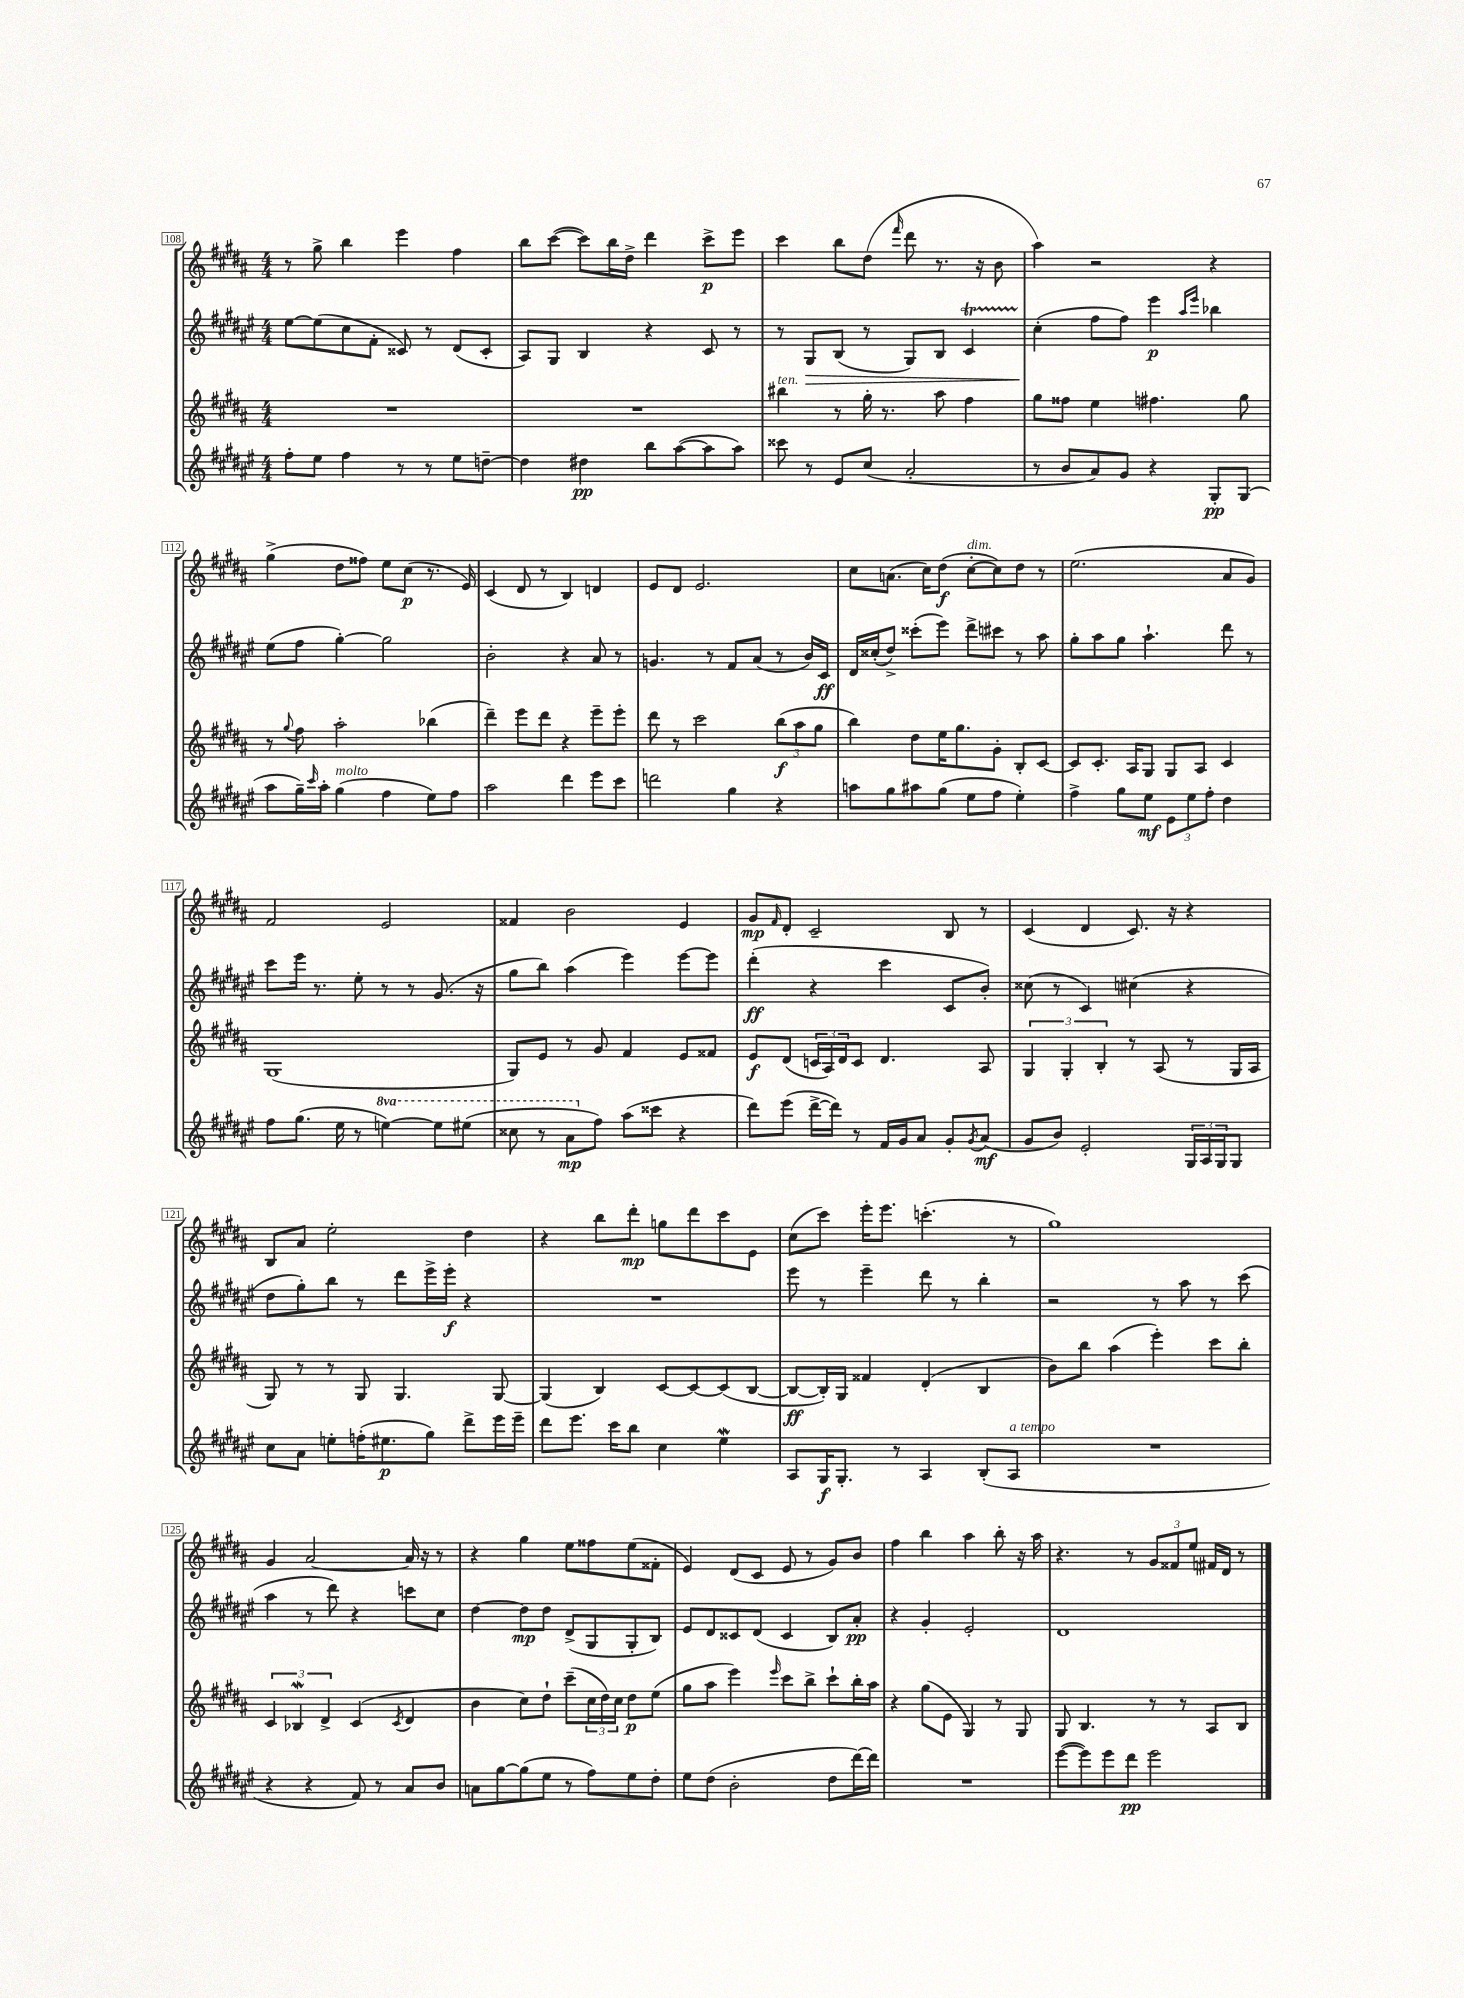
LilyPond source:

<<
\new StaffGroup <<
\new Staff = "s0" {
    \clef treble \key b \major \numericTimeSignature \time 4/4
    r8 gis''8-> b''4 e'''4 fis''4 |
    b''8 cis'''8~( cis'''8) b''16 dis''16-> dis'''4 cis'''8->\p e'''8 |
    cis'''4 b''8 dis''8( \grace { fis'''16 } dis'''8 r8. r16 b'8 |
    ais''4) r2 r4 |
    gis''4->( dis''8 fisis''8) e''8 cis''8\p( r8. e'16) |
    cis'4( dis'8 r8 b4) d'4 |
    e'8 dis'8 e'2. |
    cis''8 a'8.( cis''16) dis''8\f( cis''8~-.^\markup { \italic "dim." } cis''8) dis''8 r8 |
    e''2.( ais'8 gis'8) |
    fis'2 e'2 |
    fisis'4 b'2 e'4 |
    gis'8\mp \grace { fis'16 } dis'8-. cis'2-- b8 r8 |
    cis'4( dis'4 cis'8.) r16 r4 |
    b8 ais'8 e''2-. dis''4 |
    r4 b''8 dis'''8-.\mp g''8 dis'''8 cis'''8 e'8 |
    cis''8( cis'''8) e'''16-. e'''8. c'''4.-.( r8 |
    gis''1) |
    gis'4 ais'2~ ais'16 r16 r8 |
    r4 gis''4 e''8 fisis''8 e''8( fisis'8-. |
    e'4) dis'8( cis'8 e'8 r8 gis'8) b'8 |
    fis''4 b''4 ais''4 b''8-. r16 ais''16 |
    r4. r8 \tuplet 3/2 { gis'8 fisis'8 e''8 } fis'16 dis'16 r8 \bar "|." |
}
\new Staff = "s1" {
    \clef treble \key fis \major \numericTimeSignature \time 4/4
    eis''8~ eis''8( cis''8 fis'8-. cisis'8) r8 dis'8( cisis'8-. |
    ais8) gis8 b4 r4 cis'8 r8 |
    r8 gis8\> b8( r8 gis8) b8 cis'4\startTrillSpan |
    cis''4-.\stopTrillSpan\!( fis''8 fis''8) eis'''4\p \grace { ais''16 eis'''16 } bes''4 |
    eis''8( fis''8 gis''4~-.) gis''2 |
    b'2-. r4 ais'8 r8 |
    g'4. r8 fis'8 ais'8( r8 b'16) cis'16\ff |
    dis'16 cisis''16-.( dis''8->) cisis'''8-.( eis'''8) dis'''8-> cis'''8 r8 ais''8 |
    gis''8-. ais''8 gis''8 ais''4.-! dis'''8 r8 |
    cis'''8 eis'''16 r8. eis''8-. r8 r8 gis'8.( r16 |
    gis''8 b''8) ais''4( eis'''4) eis'''8~ eis'''8 |
    dis'''4-.\ff( r4 cis'''4 cis'8 b'8-.) |
    cisis''8( r8 cis'4) cis''4( r4 |
    dis''8 gis''8-.) b''8 r8 dis'''8 eis'''16-> eis'''16-.\f r4 |
    R1 |
    eis'''8 r8 eis'''4-- dis'''8 r8 b''4-. |
    r2 r8 ais''8 r8 cis'''8( |
    ais''4 r8 dis'''8) r4 c'''8 cis''8 |
    dis''4~ dis''8\mp dis''8 dis'8->( gis8 gis8-. b8) |
    eis'8 dis'8 cisis'8 dis'8( cisis'4 b8) ais'8-.\pp |
    r4 gis'4-. eis'2-. |
    dis'1 \bar "|." |
}
\new Staff = "s2" {
    \clef treble \key b \major \numericTimeSignature \time 4/4
    R1 |
    R1 |
    bis''4^\markup { \italic "ten." } r8 gis''16-. r8. ais''8 fis''4 |
    gis''8 fisis''8 e''4 fis''4. gis''8 |
    r8 \appoggiatura { gis''8 } fis''8 ais''2-. bes''4( |
    dis'''4--) e'''8 dis'''8 r4 e'''8-- e'''8-. |
    dis'''8 r8 cis'''2 \tuplet 3/2 { b''8\f( ais''8 gis''8 } |
    b''4) dis''8 e''16 gis''8. gis'8-. b8-. cis'8~ |
    cis'8 cis'8.-. ais16 gis8 gis8 ais8 cis'4 |
    gis1( |
    gis8) e'8 r8 gis'8 fis'4 e'8 fisis'8 |
    e'8\f dis'8( \tuplet 3/2 { c'16 ais16) dis'16 } c'8 dis'4. ais8 |
    \tuplet 3/2 { gis4 gis4-. b4-. } r8 ais8( r8 gis16 ais16 |
    gis8) r8 r8 gis8 gis4. gis8~ |
    gis4( b4) cis'8~ cis'8~ cis'8( b8~ |
    b8~\ff b16-.) gis16 fisis'4 dis'4-.( b4 |
    b'8) b''8 ais''4( e'''4-.) cis'''8 b''8-. |
    \tuplet 3/2 { cis'4 bes4\mordent dis'4-> } cis'4( \acciaccatura { cis'8 } dis'4 |
    b'4 cis''8) dis''8-! cis'''8--( \tuplet 3/2 { cis''16 dis''16) cis''16 } dis''8\p e''8( |
    gis''8 ais''8 e'''4) \grace { e'''16 } cis'''8 b''8-> cis'''8-! b''16-. ais''16 |
    r4 gis''8( e'8 gis4) r8 gis8 |
    gis8 b4. r8 r8 ais8 b8 \bar "|." |
}
\new Staff = "s3" {
    \clef treble \key fis \major \numericTimeSignature \time 4/4 \set Staff.ottavationMarkups = #ottavation-simple-ordinals
    fis''8-. eis''8 fis''4 r8 r8 eis''8 d''8~-- |
    d''4 dis''4\pp b''8 ais''8~( ais''8 ais''8) |
    cisis'''8 r8 eis'8 cis''8( ais'2-. |
    r8 b'8 ais'8) gis'8 r4 gis8-.\pp gis8( |
    ais''8 gis''16--) \grace { cis'''16 } ais''16-. gis''4^\markup { \italic "molto" }( fis''4 eis''8) fis''8 |
    ais''2 dis'''4 eis'''8 cis'''8 |
    d'''2 gis''4 r4 |
    a''8 gis''8 ais''8 gis''8( eis''8 fis''8 eis''4-.) |
    fis''4-> gis''8 eis''8\mf \tuplet 3/2 { eis'8 eis''8 fis''8-. } dis''4 |
    fis''8 gis''8.( eis''16 r8 \ottava #1 e'''4~) e'''8 eis'''8( |
    cisis'''8 r8 ais''8\mp \ottava #0 fis''8) ais''8( cisis'''!8 r4 |
    dis'''8) eis'''8( dis'''16~-> dis'''16) r8 fis'16 gis'16 ais'8 gis'8-. \acciaccatura { gis'8 } ais'8\mf( |
    gis'8 b'8) eis'2-. \tuplet 3/2 { gis16 ais16 gis16 } gis8 |
    cis''8 ais'8 e''8-. f''16-.( eis''8.\p gis''8) dis'''8-> eis'''16 eis'''16-- |
    dis'''8 eis'''8. cis'''16 b''8 cis''4 eis''4\mordent |
    ais8 gis16\f gis8.-. r8 ais4 b8-.( ais8^\markup { \italic "a tempo" } |
    R1 |
    r4 r4 fis'8) r8 ais'8 b'8 |
    a'8 gis''8~ gis''8( eis''8 r8 fis''8) eis''8 dis''8-. |
    eis''8 dis''8( b'2-. dis''8 dis'''16~) dis'''16 |
    R1 |
    eis'''8~( eis'''8) eis'''8 dis'''8\pp eis'''2 \bar "|." |
}
>>
>>
\layout { \context { \Score currentBarNumber = #108 \override BarNumber.stencil = #(make-stencil-boxer 0.1 0.3 ly:text-interface::print) } }
